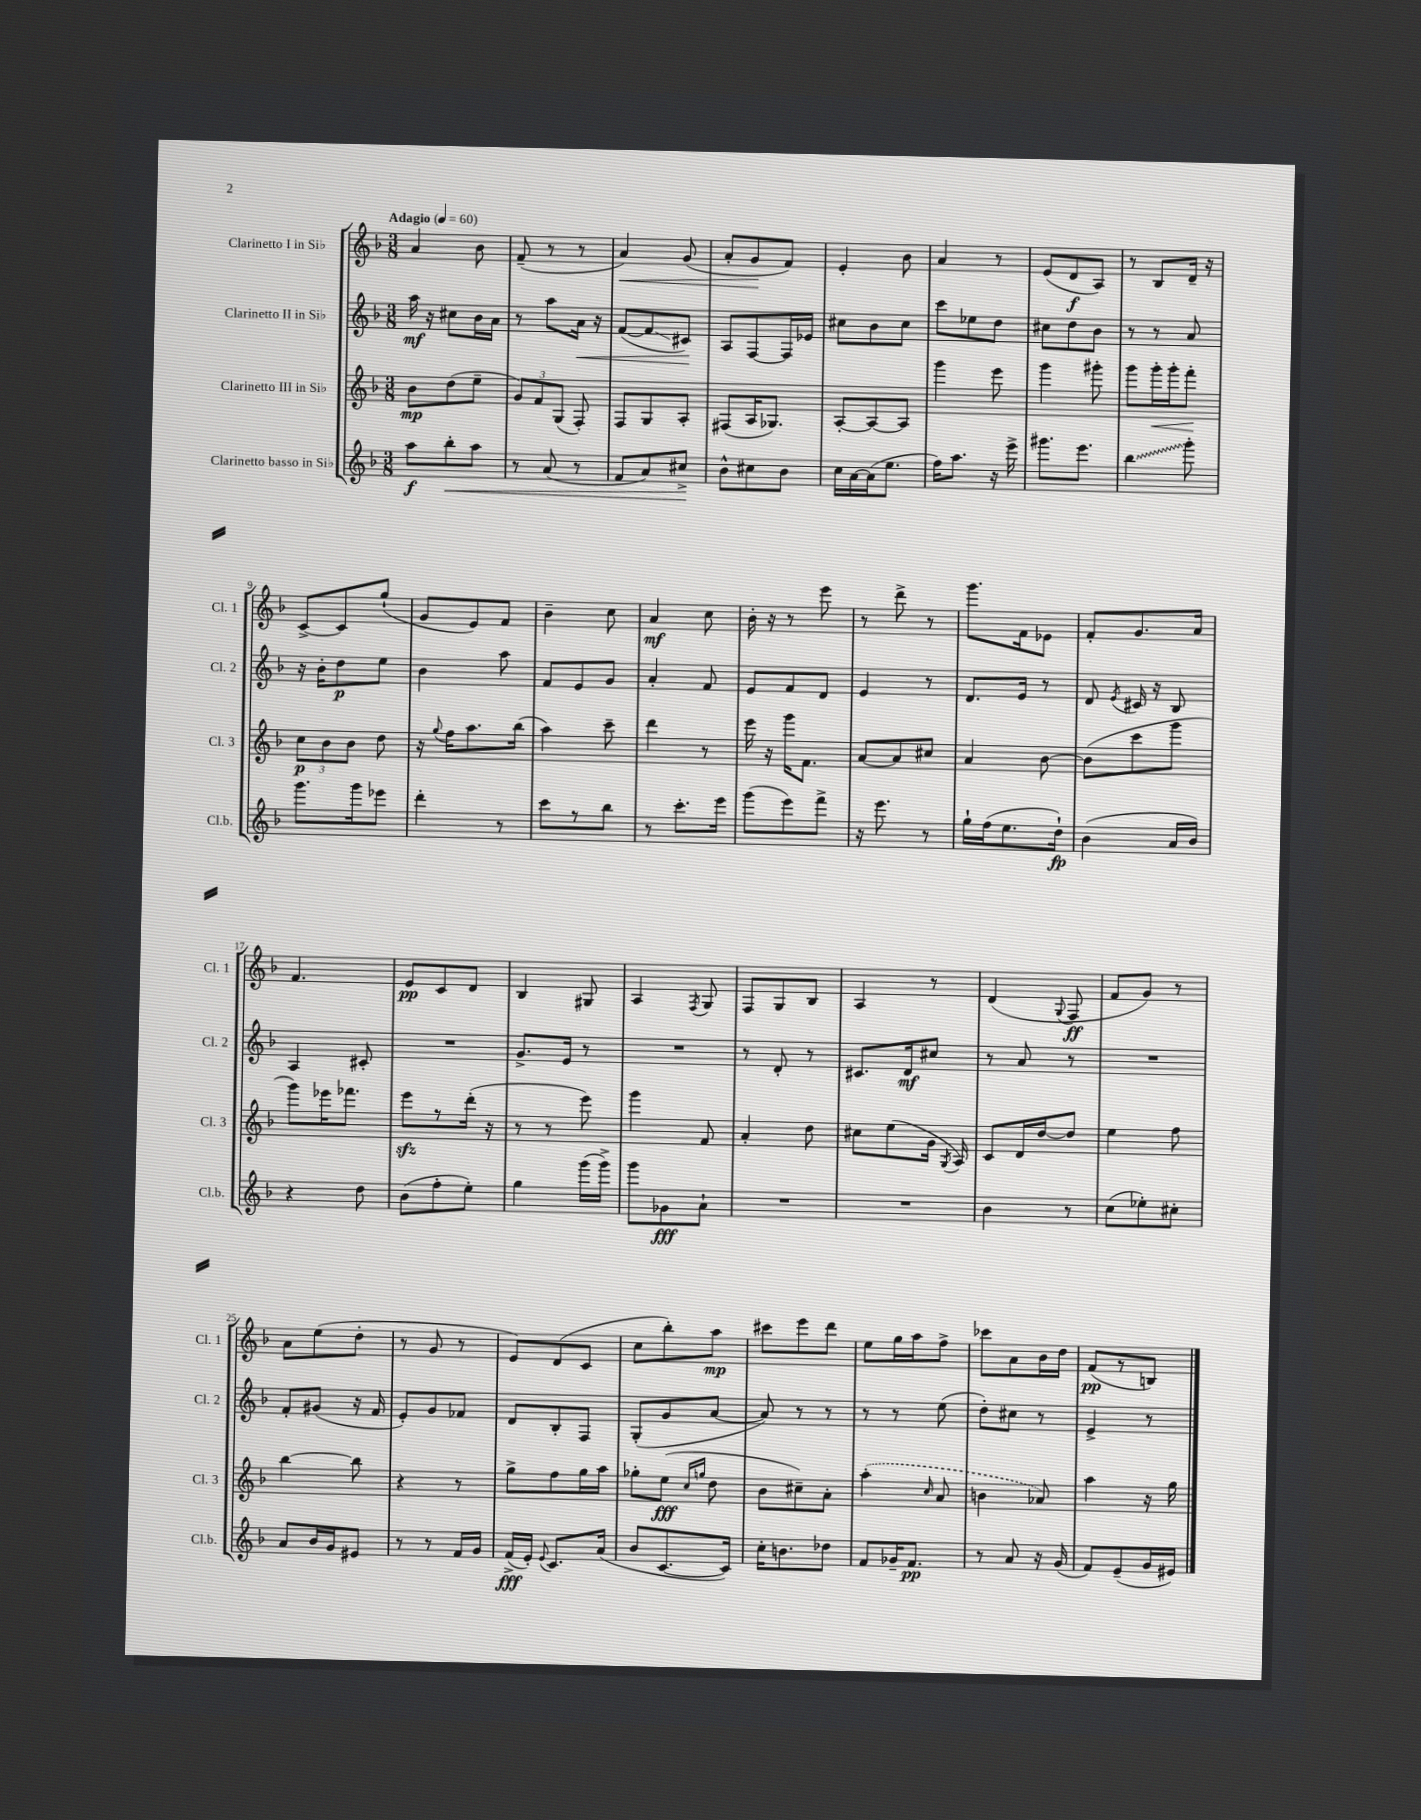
<<
\new StaffGroup <<
\new Staff = "s0" \with { instrumentName = "Clarinetto I in Sib" shortInstrumentName = "Cl. 1" } {
    \clef treble \key f \major \numericTimeSignature \time 3/8 \tempo "Adagio" 4 = 60
    \autoBeamOff a'4 bes'8 |
    f'8--( r8 r8 |
    a'4\<) g'8( |
    a'8[-. g'8\! f'8]) |
    e'4-. bes'8 |
    a'4 r8 |
    e'8[( d'8\f a8]) |
    r8 bes8[ d'16]-- r16 |
    c'8[~-> c'8 g''8]-!( |
    g'8[ e'8) f'8] |
    bes'4-- c''8 |
    a'4\mf c''8 |
    bes'16-. r16 r8 e'''8 |
    r8 d'''8-> r8 |
    g'''8.[ f'16 ees'8] |
    f'8[-. g'8. a'16] |
    f'4. |
    e'8[\pp c'8 d'8] |
    bes4 gis8 |
    a4 \acciaccatura { f8 } g8 |
    f8[ g8 bes8] |
    a4 r8 |
    d'4( \appoggiatura { g8 } f8\ff |
    f'8[ g'8]) r8 |
    a'8[ e''8( d''8]-. |
    r8 g'8 r8 |
    e'8[) d'8( c'8] |
    c''8[ bes''8-.) a''8]\mp |
    cis'''8[ e'''8 d'''8] |
    e''8[ g''16 a''16 f''8]-> |
    ces'''8[ a'8 bes'16 d''16] |
    f'8[\pp( r8 b8]) \bar "|." |
}
\new Staff = "s1" \with { instrumentName = "Clarinetto II in Sib" shortInstrumentName = "Cl. 2" } {
    \clef treble \key f \major \numericTimeSignature \time 3/8
    \autoBeamOff a''16\mf r16 cis''8[ bes'16 a'16] |
    r8 a''8[ a'16]\< r16 |
    f'8[~( f'8\glissando cis'8]\!) |
    a8[ f8~ f16 ees'16] |
    cis''8[ bes'8 cis''8] |
    c'''8[ ees''8 d''8] |
    cis''8[ d''8 bes'8] |
    r8 r8 a'8 |
    r16 bes'16[-. d''8\p e''8] |
    bes'4 a''8 |
    f'8[ e'8 g'8] |
    a'4-. f'8 |
    e'8[ f'8 d'8] |
    e'4 r8 |
    d'8.[ e'16] r8 |
    d'8 \acciaccatura { e'8 } cis'16 r16 bes8 |
    a4 cis'8-. |
    R4. |
    g'8.[-> e'16] r8 |
    R4. |
    r8 d'8-. r8 |
    cis'8.[ d'16\mf cis''8] |
    r8 a'8 r8 |
    R4. |
    f'8[-. gis'8]( r16 f'16 |
    e'8[-.) g'8 fes'8] |
    d'8[ bes8-. f8] |
    g8[-.( g'8 a'8]~ |
    a'8) r8 r8 |
    r8 r8 e''8( |
    d''8[-.) cis''8] r8 |
    e'4-> r8 \bar "|." |
}
\new Staff = "s2" \with { instrumentName = "Clarinetto III in Sib" shortInstrumentName = "Cl. 3" } {
    \clef treble \key f \major \numericTimeSignature \time 3/8
    \autoBeamOff bes'8[\mp d''8( e''8]-- |
    \tuplet 3/2 { g'8[) f'8 g8]( } f8-.) |
    f8[ g8 a8]-. |
    fis8[( a16 ges8.]) |
    a8[~-. a8~ a8] |
    g'''4 e'''8 |
    g'''4 gis'''8-. |
    g'''8[ g'''16-.\< g'''16-. f'''8]-.\! |
    \tuplet 3/2 { c''8[\p bes'8 bes'8] } d''8 |
    r16 \appoggiatura { g''8 } f''16[ a''8. bes''16]( |
    a''4) c'''8-- |
    d'''4 r8 |
    e'''16 r16 g'''16[ f'8.] |
    a'8[~ a'8 cis''8] |
    a'4 bes'8~ |
    bes'8[( c'''8 g'''8] |
    g'''8[) ees'''16 fes'''8.] |
    e'''8[\sfz r8 d'''16]-.( r16 |
    r8 r8 e'''8) |
    g'''4 f'8 |
    a'4-. d''8 |
    cis''8[ e''8( g'16] \acciaccatura { g8 } a16) |
    c'8[ d'16 d''16~ d''8] |
    e''4 f''8 |
    bes''4~ bes''8 |
    r4 r8 |
    g''8[-> f''8 g''16 a''16] |
    ges''8[-. e''8]\fff( \grace { c''16[ g''16] } d''8 |
    bes'8[ cis''8--) a'8]-. |
    \once \slurDashed a''4-.( \grace { c''16 } a'8 |
    b'4 aes'8) |
    a''4 r16 g''16 \bar "|." |
}
\new Staff = "s3" \with { instrumentName = "Clarinetto basso in Sib" shortInstrumentName = "Cl.b." } {
    \clef treble \key f \major \numericTimeSignature \time 3/8
    \autoBeamOff a''8[\f bes''8-.\< a''8] |
    r8 a'8( r8 |
    f'8[ a'8) cis''8]->\! |
    bes'8[-^ cis''8 bes'8] |
    c''16[ a'16~ a'16( e''8.] |
    f''16[) a''8.] r16 e'''16-> |
    gis'''8.[ e'''8.] |
    \once \override Glissando.style = #'zigzag bes''4\glissando g'''8-. |
    g'''8.[ g'''16 ees'''8] |
    d'''4-. r8 |
    c'''8[ r8 bes''8] |
    r8 c'''8.[-. e'''16] |
    g'''8[( e'''8) f'''8]-> |
    r16 e'''8. r8 |
    g''16[-! f''16( e''8. d''16]-!\fp) |
    bes'4( a'16[ bes'16]) |
    r4 d''8 |
    bes'8[( f''8-. e''8]-.) |
    g''4 g'''16[( g'''16]->) |
    g'''8[ ges'8\fff a'8]-! |
    R4. |
    R4. |
    bes'4 r8 |
    c''8[( ees''8-.) cis''8]-. |
    a'8[ bes'16 g'16 eis'8] |
    r8 r8 f'16[ g'16] |
    f'16[->\fff( e'16]-.) \appoggiatura { e'8 } c'8.[ a'16]( |
    bes'8[ c'8.~ c'16]) |
    c''16[-. b'8. des''8] |
    f'8[ ges'16-- f'8.]\pp |
    r8 a'8 r16 g'16( |
    f'8[) e'8--( g'16 eis'16]) \bar "|." |
}
>>
>>
